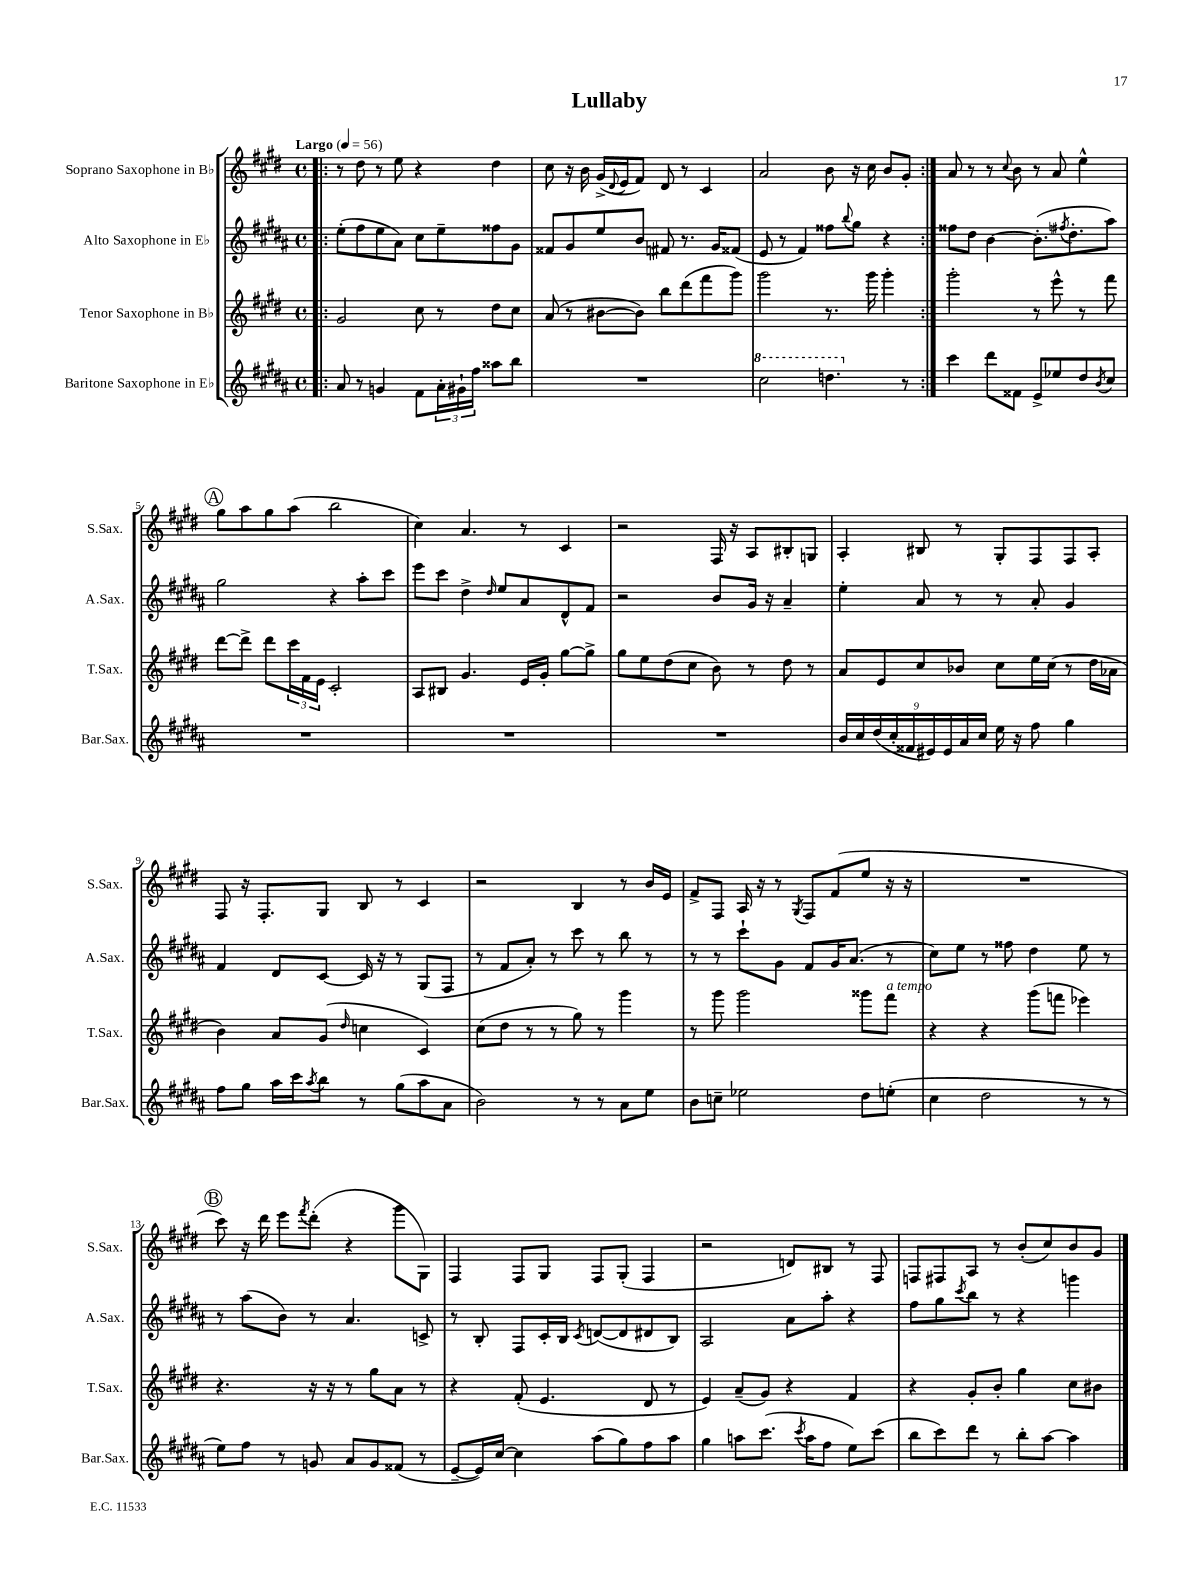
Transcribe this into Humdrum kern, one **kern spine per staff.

**kern	**kern	**kern	**kern
*part4	*part3	*part2	*part1
*staff4	*staff3	*staff2	*staff1
*I"Baritone Saxophone in E♭	*I"Tenor Saxophone in B♭	*I"Alto Saxophone in E♭	*I"Soprano Saxophone in B♭
*I'Bar.Sax.	*I'T.Sax.	*I'A.Sax.	*I'S.Sax.
*clefG2	*clefG2	*clefG2	*clefG2
*k[f#c#g#d#a#]	*k[f#c#g#d#]	*k[f#c#g#d#a#]	*k[f#c#g#d#]
*M4/4	*M4/4	*M4/4	*M4/4
*met(c)	*met(c)	*met(c)	*met(c)
*MM56	*MM56	*MM56	*MM56
=1!|:	=1!|:	=1!|:	=1!|:
!	!	!	!LO:TX:a:B:t=Largo
8a#/	2g#/	(8ee'\L	8r
8r	.	8ff#\	8dd#\
4gn/	.	8ee\	8r
.	.	8a#\J)	8ee\
8f#\L	8cc#\	8cc#\L	4r
24a#'\L	8r	8ee~\	.
24g#X`\	.	.	.
24ff#\JJ	.	.	.
8aa##X\L	8dd#\L	8ff##X\	4dd#\
8bb\J	8cc#\J	8g#\J	.
=2	=2	=2	=2
1r	(8a/	8f##X/L	8cc#\
.	8r	8g#/	16r
.	.	.	16b\
.	[8b#X\L	8ee/	(16g#^/LL
.	.	.	8qqd#/
.	.	.	16e/J
.	8b#\J])	8b/J	8f#/J)
.	8bb\L	8f#X/	8d#/
.	(8ddd#\	8.r	8r
.	8fff#\	.	4c#/
.	.	16g#/KL	.
.	8ggg#\J)	(8f##X/J	.
=3	=3	=3	=3
*8va	*	*	*
2ccc#\	2ggg#\	8e/	2a/
.	.	8r	.
.	.	4f#/)	.
4.dddn\	8.r	8ff##X\L	8b\
.	.	8qqbb/	.
.	.	8gg#\J	16r
.	16ggg#\	.	16cc#\
.	4ggg#'\	4r	8b/L
*X8va	*	*	*
8r	.	.	8g#'/J
=4:|!	=4:|!	=4:|!	=4:|!
4ccc#\	2ggg#'\	8ff##X\L	8a/
.	.	8dd#\J	8r
8ddd#\L	.	[4b\	8r
.	.	.	8qqcc#/
8f##X\J	.	.	8b\
8e^/L	8r	(8.b'\L]	8r
8ee-X/	8eee^^\	.	8a/
.	.	8qff#X/	.
.	.	8.dd#'\	.
8dd#/	8r	.	4ee^^\
8qb/	.	.	.
8cc#/J	8fff#\	8aa#\J)	.
!!LO:LB:g=z
!!LO:REH:place=s1:t=A
=5	=5	=5	=5
1r	[8ddd#\L	2gg#\	8gg#\L
.	8ddd#^\J]	.	8aa\
.	8ddd#\L	.	8gg#\
.	24ccc#\L	.	(8aa\J
.	24f#\	.	.
.	24e\JJ	.	.
.	2c#'/	4r	2bb\
.	.	8aa#'\L	.
.	.	8ccc#\J	.
=6	=6	=6	=6
1r	8A/L	8eee\L	4cc#\)
.	8B#X/J	8ccc#\J	.
.	4.g#/	4dd#^\	4.a/
.	.	16qqdd#/	.
.	.	8ee/L	.
.	16e/LL	8a#/	8r
.	16g#'/JJ	.	.
.	[8gg#\L	8d#^^/	4c#/
.	8gg#^\J]	8f#/J	.
=7	=7	=7	=7
1r	8gg#\L	2r	2r
.	8ee\	.	.
.	(8dd#\	.	.
.	8cc#\J	.	.
.	8b\)	8b/L	16F#/
.	.	.	16r
.	8r	16g#/Jk	8A/L
.	.	16r	.
.	8dd#\	4a#~/	8B#X'/
.	8r	.	8Gn/J
=8	=8	=8	=8
18b/LL	8a/L	4ee'\	4A'/
18cc#/	.	.	.
(18dd#/	.	.	.
.	8e/	.	.
18cc#'/	.	.	.
18f##X/	.	.	.
.	8cc#/	8a#/	8B#X/
18e#X/)	.	.	.
18e#/	.	.	.
.	8b-X/J	8r	8r
18a#/	.	.	.
18cc#/JJ	.	.	.
16ee\	8cc#\L	8r	8G#'/L
16r	.	.	.
8ff#\	16ee\L	8a#'/	8F#/
.	(16cc#\JJ	.	.
4gg#\	8r	4g#/	8F#/
.	16dd#\LL	.	8A'/J
.	16a-X\JJ	.	.
!!LO:LB:g=z
=9	=9	=9	=9
8ff#\L	4b\)	4f#/	8F#/
8gg#\J	.	.	16r
.	.	.	8.F#'/L
16aa#\LL	8a/L	8d#/L	.
16ccc#\J	.	.	.
8qaa#/	.	.	.
8bb\J	(8g#/J	[8c#/J	8G#/J
.	16qqdd#/	.	.
8r	4ccn\	16c#/]	8B/
.	.	16r	.
(8gg#\L	.	8r	8r
8aa#\	4c#/)	(8G#/L	4c#/
8a#\J	.	8F#/J	.
=10	=10	=10	=10
2b\)	(8cc#\L	8r	2r
.	8dd#\J	8f#/L	.
.	8r	8a#'/J)	.
.	8r	8r	.
8r	8gg#\)	8ccc#\	4B/
8r	8r	8r	.
8a#\L	4ggg#\	8bb\	8r
8ee\J	.	8r	16b/LL
.	.	.	16e/JJ
=11	=11	=11	=11
8b\L	8r	8r	8f#^/L
8ccn~\J	8ggg#\	8r	8F#/J
2ee-X\	2ggg#\	8ccc#`\L	16A/
.	.	.	16r
.	.	8g#\J	8r
.	.	.	8qG#/
.	.	8f#/L	8F#/L
.	.	16g#/K	(8f#/
.	.	(8.a#/J	.
8dd#\L	8ggg##X\L	.	8ee/J
!	!LO:TX:a:i:t=a tempo	!	!
(8een'\J	8fff#\J	8r	16r
.	.	.	16r
=12	=12	=12	=12
4cc#\	4r	8cc#\L)	1r
.	.	8ee\J	.
2dd#\	4r	8r	.
.	.	8ff##X\	.
.	(8ggg#\L	4dd#\	.
.	8fffn\J	.	.
8r	4eee-X\)	8ee\	.
8r	.	8r	.
!!LO:LB:g=z
!!LO:REH:place=s1:t=B
=13	=13	=13	=13
8ee\L)	4.r	8r	8ccc#\)
8ff#\J	.	(8aa#\L	16r
.	.	.	16ddd#\
8r	.	8b\J)	8eee\L
.	.	.	8qfff#/
8gn/	16r	8r	(8ddd#'\J
.	16r	.	.
8a#/L	8r	4.a#/	4r
8g/	8gg#\L	.	.
(8f##X/J	8a\J	.	8ggg#\L
8r	8r	8cn^/	8G#\J)
=14	=14	=14	=14
[8e~/L	4r	8r	4F#/
16e/L])	.	8B'/	.
[16cc#/JJ	.	.	.
4cc#\]	(8f#'/	8F#/L	8F#/L
.	4.e/	16c#'/L	8G#/J
.	.	16B/JJ	.
.	.	8qc#/	.
(8aa#\L	.	([8dn/L	8F#/L
8gg#\)	.	8d/]	(8G#'/J
8ff#\	8d#/	8d#X/	4F#/
8aa#\J	8r	8B/J)	.
=15	=15	=15	=15
4gg#\	4e/)	2A#/	2r
8aan\L	(8a~/L	.	.
(8.ccc#\J	8g#/J)	.	.
.	4r	8a#\L	8dn/L)
8qccc#/	.	.	.
16aa\KL	.	.	.
8ff#\J	.	8aa#'\J	8B#X/J
8ee\L)	4f#/	4r	8r
(8ccc#\J	.	.	8F#/
=16	=16	=16	=16
8bb\L	4r	8ff#\L	8Fn/L
8ccc#\)	.	8gg#\	8F#X/
.	.	8qccc#/	.
8ddd#\J	8g#'/L	8bb\J	8A/J
8r	8b'/J	8r	8r
8bb'\L	4gg#\	4r	(8b'/L
[8aa#\J	.	.	8cc#/)
4aa#\]	8cc#\L	4gggn\	8b/
.	8b#X\J	.	8g#/J
==	==	==	==
*-	*-	*-	*-
